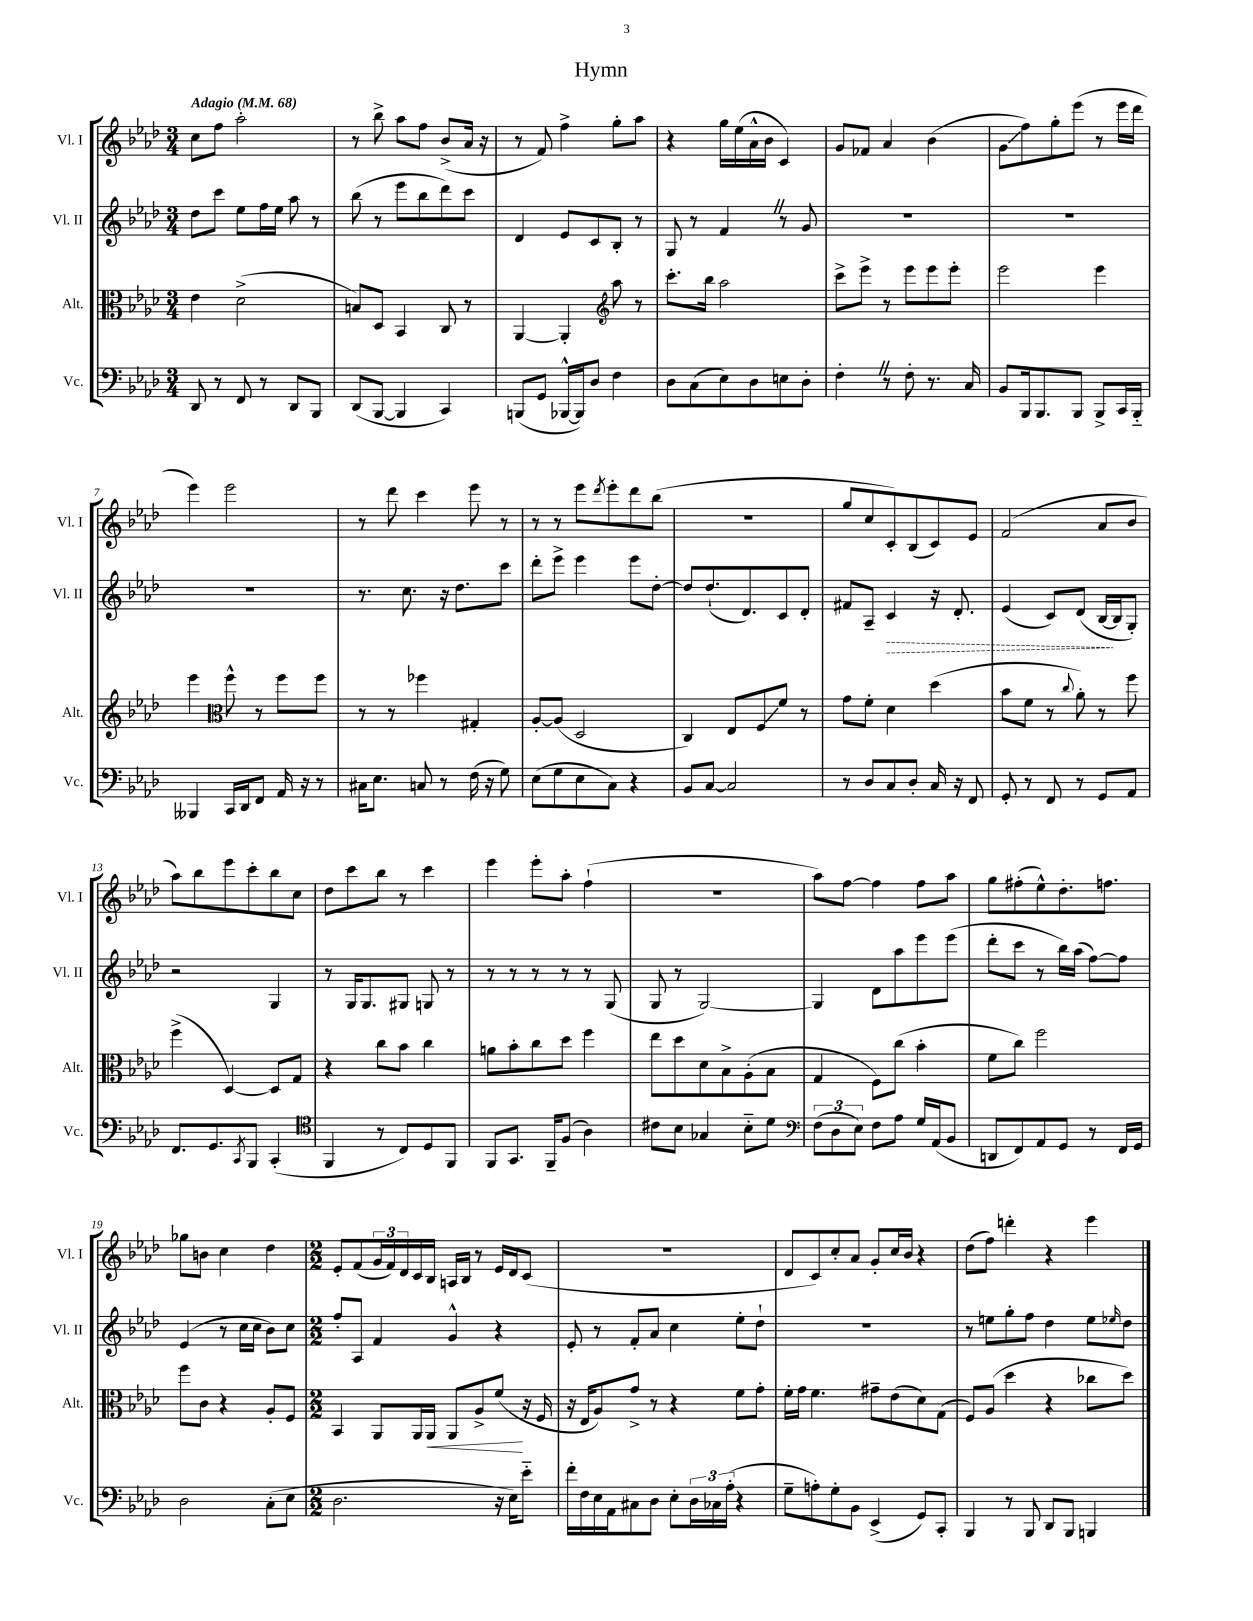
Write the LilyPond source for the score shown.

\header { title = "Hymn" }
<<
\new StaffGroup <<
\new Staff = "s0" \with { instrumentName = "Vl. I" shortInstrumentName = "Vl. I" } {
    \clef treble \key aes \major \numericTimeSignature \time 3/4 \tempo "Adagio" 4 = 68
    c''8 f''8 aes''2-. |
    r8 bes''8-> aes''8 f''8 bes'8->( aes'16 r16 |
    r8 f'8) f''4-> g''8-. aes''8 |
    r4 g''16 ees''16( aes'16-^ bes'16 c'4) |
    g'8 fes'8 aes'4 bes'4( |
    g'8\glissando f''8) g''8-. ees'''8( r8 ees'''16 des'''16 |
    ees'''4) ees'''2 |
    r8 des'''8 c'''4 ees'''8 r8 |
    r8 r8 ees'''8 \acciaccatura { des'''8 } ees'''8-. des'''8 bes''8( |
    R2. |
    g''8 c''8 c'8-.) bes8( c'8) ees'8 |
    f'2( aes'8 bes'8 |
    aes''8) bes''8 ees'''8 c'''8-. bes''8 c''8 |
    des''8 c'''8 bes''8 r8 c'''4 |
    ees'''4 ees'''8-. aes''8-. f''4-!( |
    R2. |
    aes''8) f''8~ f''4 f''8 aes''8 |
    g''8 fis''8-.( ees''8-^) des''8.-. f''8. |
    ges''8 b'8 c''4 des''4 |
    \numericTimeSignature \time 2/2 ees'8-. f'8( \tuplet 3/2 { g'16 f'16) des'16 } c'16 bes16 a16 bes16 r8 ees'16 des'16 c'8( |
    R1 |
    des'8 c'8) c''8-. aes'8 g'8-. c''16 bes'16 r4 |
    des''8( f''8) d'''4-. r4 ees'''4 \bar "|." |
}
\new Staff = "s1" \with { instrumentName = "Vl. II" shortInstrumentName = "Vl. II" } {
    \clef treble \key aes \major \numericTimeSignature \time 3/4
    des''8 c'''8 ees''8 f''16 ees''16 aes''8 r8 |
    bes''8( r8 ees'''8 bes''8 des'''8) c'''8 |
    des'4 ees'8 c'8 bes8-. r8 |
    g8 r8 f'4 \once \override BreathingSign.text = \markup { \musicglyph "scripts.caesura.straight" } \breathe r8 g'8 |
    R2. |
    R2. |
    R2. |
    r8. c''8. r16 des''8. c'''8 |
    des'''8-. ees'''8-> ees'''4 ees'''8 des''8~-. |
    des''8 des''8.-!( des'8.) c'8 des'8-. |
    fis'8 aes8-- \once \override Hairpin.style = #'dashed-line c'4\> r16 des'8.-. |
    ees'4( c'8) des'8( bes16~\! bes16 g8-.) |
    r2 g4 |
    r8 g16 g8. gis8 g8 r8 |
    r8 r8 r8 r8 r8 g8( |
    g8 r8 g2~) |
    g4 des'8 aes''8 ees'''8 ees'''8( |
    des'''8-. c'''8 r8 bes''16) aes''16( f''8~) f''8 |
    ees'4( r8 c''16 c''16 bes'8) c''8 |
    \numericTimeSignature \time 2/2 f''8-. aes8 f'4 g'4-^ r4 |
    ees'8-. r8 f'8-. aes'8 c''4 ees''8-. des''8-! |
    r1 |
    r8 e''8 g''8-. f''8 des''4 e''8 \grace { ees''16 } des''8 \bar "|." |
}
\new Staff = "s2" \with { instrumentName = "Alt." shortInstrumentName = "Alt." } {
    \clef alto \key aes \major \numericTimeSignature \time 3/4
    ees'4 des'2->( |
    b8) des8 bes,4 c8 r8 |
    aes,4~ aes,4-. \clef treble aes''8 r8 |
    c'''8.-. bes''16 aes''2 |
    c'''8-> ees'''8-> r8 ees'''8 ees'''8 ees'''8-. |
    ees'''2 ees'''4 |
    ees'''4 \clef alto f''8-^ r8 f''8 f''8 |
    r8 r8 fes''4 gis4-. |
    aes8~-. aes8( des2 |
    c4) ees8 f8\glissando f'8 r8 |
    g'8 f'8-. des'4 des''4( |
    bes'8 f'8 r8 \appoggiatura { c''8 } aes'8-.) r8 f''8 |
    f''4->( des4~) des8 g8 |
    r4 c''8 bes'8 c''4 |
    a'8 bes'8-. c''8 des''8 f''4 |
    ees''8 des''8 des'8 bes8-> aes8-.( bes8 |
    g4 f8) c''8( bes'4-. |
    f'8 c''8) f''2 |
    f''8 c'8 r4 aes8-. f8 |
    \numericTimeSignature \time 2/2 bes,4 aes,8 aes,16 aes,16\< aes,8 aes8-> f'8\!( r16 f16 |
    r16 ees16 aes8) g'8-> r8 r4 f'8 g'8-. |
    f'16-. g'16 f'4. gis'8-- ees'8( des'8) g8( |
    f8) aes8( des''4 r4 ces''8 des''8) \bar "|." |
}
\new Staff = "s3" \with { instrumentName = "Vc." shortInstrumentName = "Vc." } {
    \clef bass \key aes \major \numericTimeSignature \time 3/4
    des,8 r8 f,8 r8 des,8 bes,,8 |
    des,8( bes,,8~ bes,,4 c,4) |
    b,,8( g,8 bes,,16~-^ bes,,16) des8 f4 |
    des8 c8( ees8) des8 e8 des8-. |
    f4-. \once \override BreathingSign.text = \markup { \musicglyph "scripts.caesura.straight" } \breathe r8 f8-. r8. c16 |
    bes,8 bes,,16 bes,,8. bes,,8 bes,,8-> c,16 bes,,16-_ |
    beses,,4 c,16 des,16 f,8 aes,16 r16 r8 |
    cis16 ees8. c8 r8 f16( r16 g8) |
    ees8( g8 ees8 c8) r4 |
    bes,8 c8~ c2 |
    r8 des8 c8 des8-. c16 r16 f,8 |
    g,8-. r8 f,8 r8 g,8 aes,8 |
    f,8. g,8. \acciaccatura { c,8 } bes,,8 c,4-.( |
    \clef tenor f,4 r8 c8) des8 f,8 |
    f,8 g,8. f,16-- f8( aes4) |
    cis'8 bes8 ges4 bes8-_ des'8 |
    \clef bass \tuplet 3/2 { f8( des8 ees8) } f8 aes8 g16 aes,16( bes,8 |
    d,8 f,8) aes,8 g,8 r8 f,16 g,16 |
    des2 c8-.( ees8 |
    \numericTimeSignature \time 2/2 des2. r16 ees16) ees'8-_ |
    f'16-. f16 ees16 aes,16 cis8 des8 ees8-. \tuplet 3/2 { des16 ces16 aes16-.( } r4 |
    g8-- a8-.) g8-. bes,8 ees,4->( g,8) c,8-. |
    bes,,4 r8 bes,,8 des,8 bes,,8 b,,4 \bar "|." |
}
>>
>>
